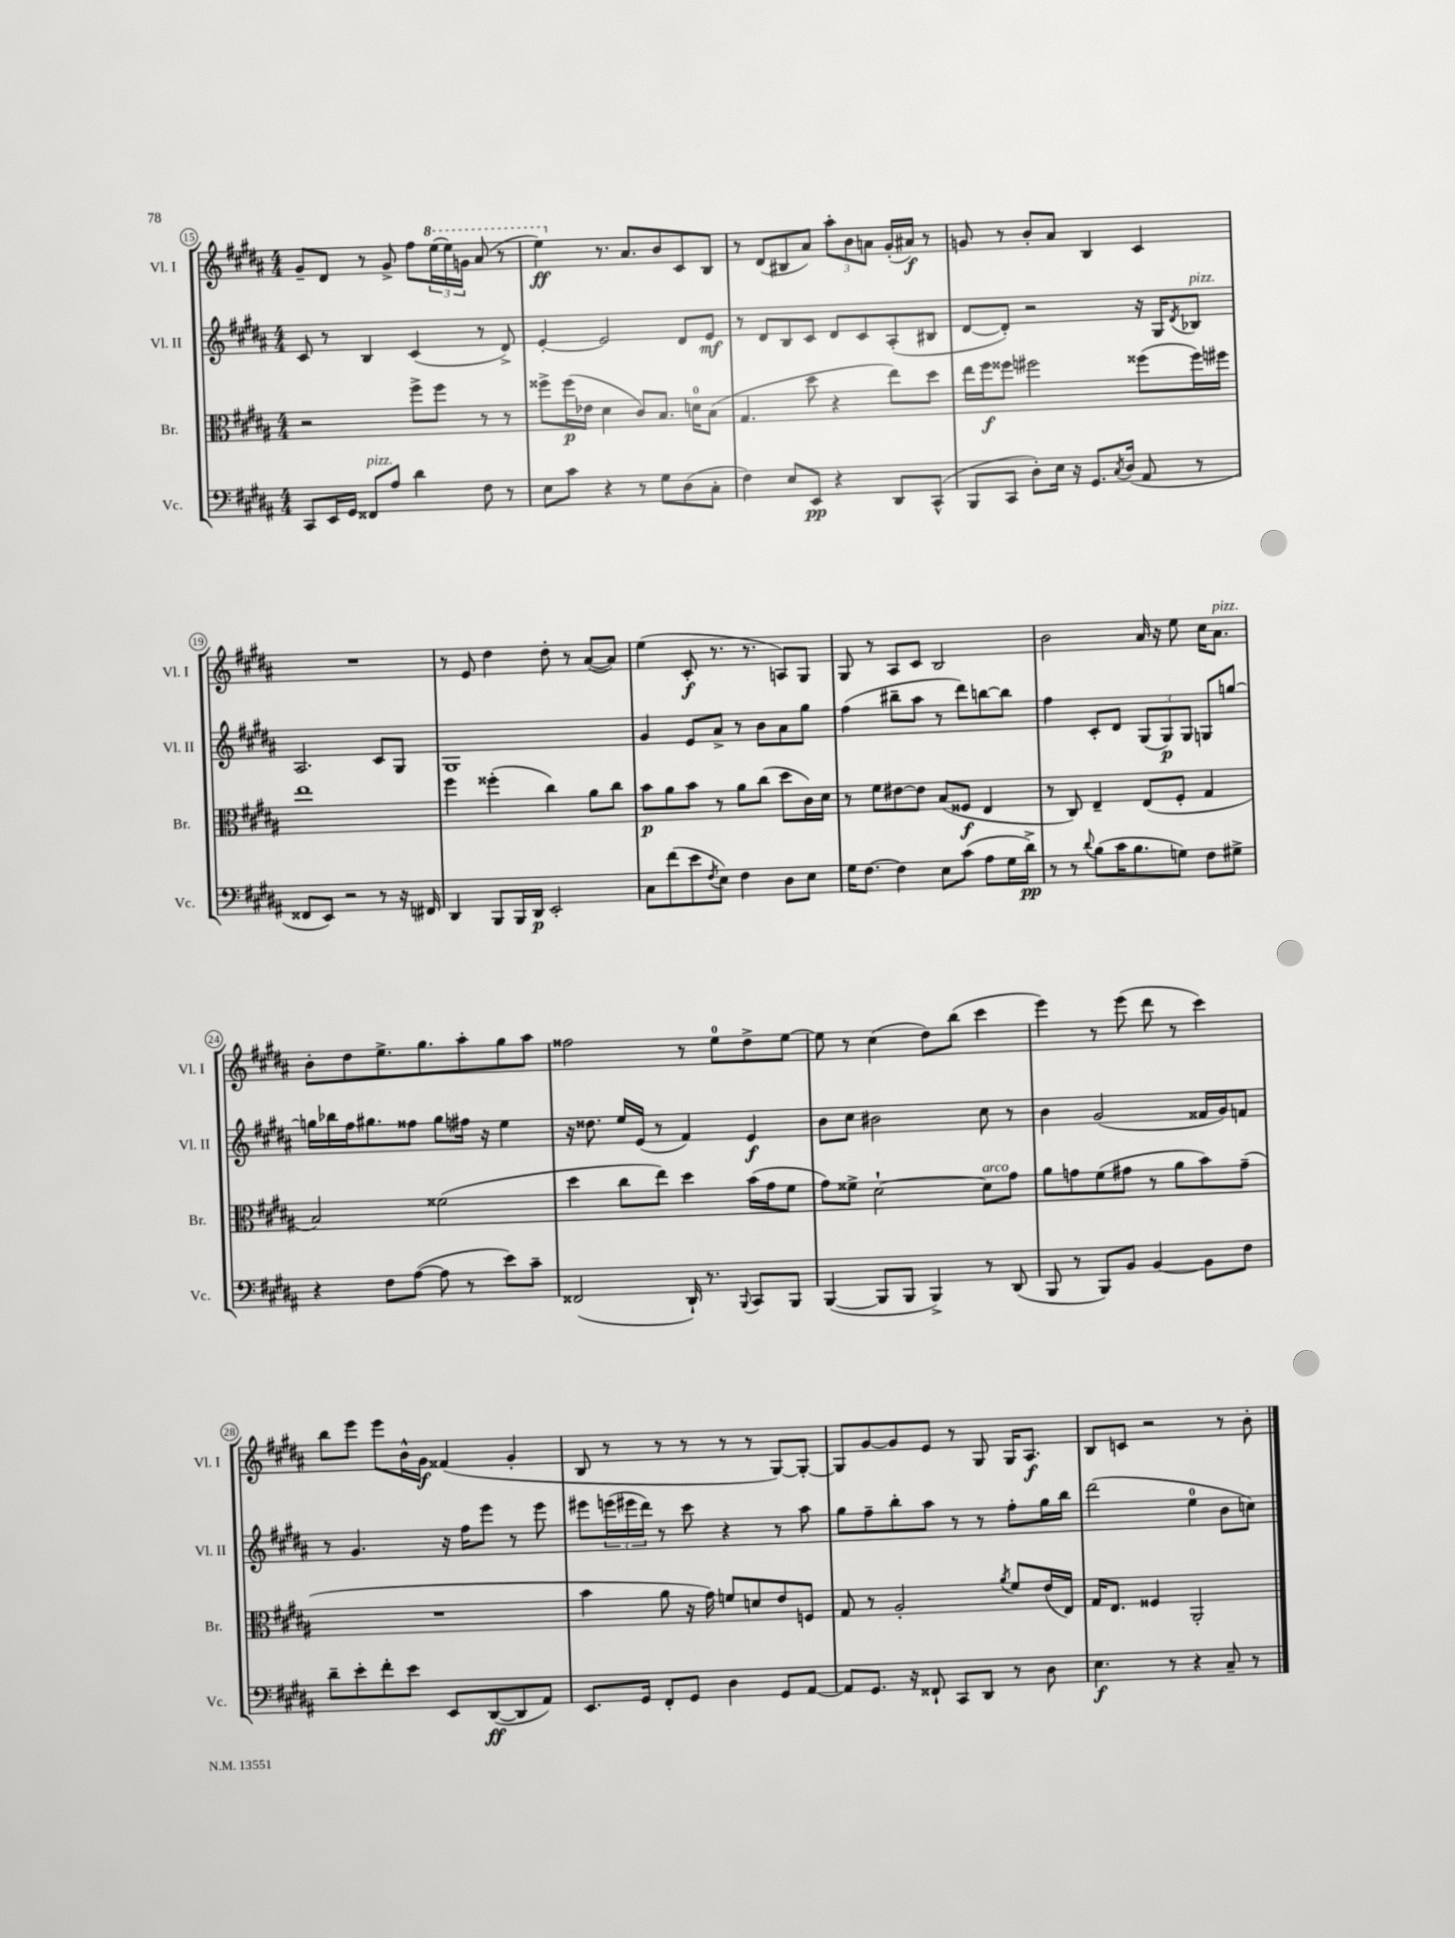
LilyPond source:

<<
\new StaffGroup <<
\new Staff = "s0" \with { instrumentName = "Vl. I" shortInstrumentName = "Vl. I" } {
    \clef treble \key b \major \numericTimeSignature \time 4/4
    gis'8-- dis'8 r8 gis'8-> fis''8 \tuplet 3/2 { \ottava #1 e'''16( e'''16) g''16 } ais''8( r8 |
    e'''4\ff) \ottava #0 r8. ais'8. b'8 cis'8 b8 |
    r8 dis'8( bis8 ais'8) \tuplet 3/2 { ais''8-. b'8 a'8 } gis'16-.( ais'16\f) r8 |
    g'8 r8 b'8-. ais'8 b4 cis'4 |
    R1 |
    r8 e'8 dis''4 dis''8-. r8 ais'8~( ais'8) |
    e''4( cis'8-.\f r8. r8. a8) gis8 |
    gis8 r8 ais8 cis'8 b2 |
    b'2 ais'16 r16 e''8 cis''16 ais'8.^\markup { \italic "pizz." } |
    b'8-. dis''8 e''8.-> gis''8. ais''8-. gis''8 ais''8 |
    fisis''2 r8 e''8-0 dis''8-> e''8~ |
    e''8 r8 cis''4( dis''8) b''8( cis'''4 |
    e'''4) r8 e'''8( dis'''8 r8 cis'''4) |
    b''8 e'''8 e'''8 b'16-^ gis'16\f fisis'4( gis'4-. |
    b8 r8 r8 r8 r8 r8 gis8~) gis8~-. |
    gis8 gis'8~ gis'8 e'8 r8 gis8 gis16 ais8.\f |
    b8 c'8 r2 r8 b'8-. \bar "|." |
}
\new Staff = "s1" \with { instrumentName = "Vl. II" shortInstrumentName = "Vl. II" } {
    \clef treble \key b \major \numericTimeSignature \time 4/4
    cis'8 r8 b4 cis'4( r8 dis'8->) |
    e'4~-. e'2 dis'8 e'8\mf |
    r8 dis'8 b8 cis'8 dis'8 cis'8 ais8-.( bis8 |
    dis'8~ dis'8-.) r2 r16 gis16 \acciaccatura { dis'8 } bes8^\markup { \italic "pizz." } |
    ais2. cis'8 gis8 |
    gis1 |
    gis'4 e'8 ais'8-> r8 b'8 ais'8 gis''8 |
    fis''4( bis''8-- ais''8 r8 dis'''8) b''8~ b''8 |
    fis''4 cis'8-. dis'8 \tuplet 3/2 { gis8( gis8\p) gis8 } g8 g''8~ |
    g''16 bes''16 fis''16 gis''8. fisis''8 gis''8 fis''16 r16 e''4 |
    r16 disis''8. e''16 e'16( r8 fis'4) e'4\f |
    b'8 cis''8 bis'2 cis''8 r8 |
    b'4 gis'2( fisis'16 gis'16) f'8 |
    r8 gis'4. r16 fis''16 e'''8 r8 e'''8 |
    eis'''8 \tuplet 3/2 { e'''16( eis'''16 dis'''16) } r8 cis'''8 r4 r8 ais''8 |
    gis''8 fis''8-- b''8-. ais''8 r8 r8 fis''8-. gis''16 b''16 |
    dis'''2( e''4-0 b'8 c''8) \bar "|." |
}
\new Staff = "s2" \with { instrumentName = "Br." shortInstrumentName = "Br." } {
    \clef alto \key b \major \numericTimeSignature \time 4/4
    r2 fis''8-> fis''8 r8 r8 |
    fisis''8-> fisis''16\p( ees'16 dis'4 cis'8) b8. d'16-0 b8( |
    gis4. dis''8 r4 e''8) dis''8 |
    e''16 fis''16\f fisis''8 fis''2 fisis''8( fisis''16) fis''16 |
    e''1 |
    fis''4 fisis''4-.( cis''4) ais'8 cis''8 |
    b'8\p ais'8 b'8 r8 ais'8 cis''8( dis''8 cis'16) dis'16 |
    r8 fis'8 eis'8~ eis'8 b8( fisis8\f e4 |
    r8 cis8) e4-- e8( fis8-. gis4 |
    b2) fisis'2( |
    dis''4 cis''8 e''8) dis''4 b'16( gis'16 fis'8 |
    gis'8) fisis'8-> dis'2~-! dis'8^\markup { \italic "arco" } gis'8 |
    ais'8 g'8 fis'8( gis'8 r8 ais'8 b'8) gis'8--( |
    R1 |
    b'4 ais'8 r16 gis'16) f'8 d'8 e'8 f8 |
    gis8 r8 ais2-. \acciaccatura { ais'8 } fis'8 e'16( e16) |
    gis16 e8. fisis4 ais,2-. \bar "|." |
}
\new Staff = "s3" \with { instrumentName = "Vc." shortInstrumentName = "Vc." } {
    \clef bass \key b \major \numericTimeSignature \time 4/4
    cis,8 e,16 gis,16 fisis,8^\markup { \italic "pizz." } ais8 dis'4 fis8 r8 |
    e8 cis'8 r4 r8 gis8 dis8( cis8-. |
    fis4) e8 e,8\pp r4 dis,8 cis,8-^( |
    b,,8 cis,8 dis8-.) e16 r16 gis,8. \acciaccatura { cis8 } dis16( ais,8 r8 |
    fisis,8 e,8) r2 r8 r16 fis,16 |
    dis,4 b,,8 b,,16 dis,16\p e,2-. |
    cis8 fis'8( e'8 \acciaccatura { fis8 } e8) fis4 dis8 e8 |
    gis16 fis8.~ fis4 e8 cis'8( ais8 gis16 dis'16->\pp) |
    r8 r8 \appoggiatura { dis'8 } b8( cis'16 b8. g8) fis8 gis8-> |
    r4 fis8 ais8~( ais8 r8 e'8) cis'8-- |
    fisis,2( dis,16-!) r8. \appoggiatura { b,,8 } cis,8 b,,8 |
    b,,4~( b,,8 b,,8 b,,4->) r8 dis,8( |
    b,,8 r8 b,,8) b,8 b,4~ b,8 fis8 |
    dis'8-- e'8-. fis'8-. e'8 e,8 dis,8~\ff( dis,8 ais,8) |
    e,8. gis,16 fis,8-. gis,8 dis4 gis,8 ais,8~ |
    ais,8 gis,8. r16 fisis,8-! cis,8 dis,8 r8 dis8 |
    e4.\f r8 r4 cis8-- r8 \bar "|." |
}
>>
>>
\layout { \context { \Score currentBarNumber = #15 \override BarNumber.stencil = #(make-stencil-circler 0.1 0.3 ly:text-interface::print) } }
